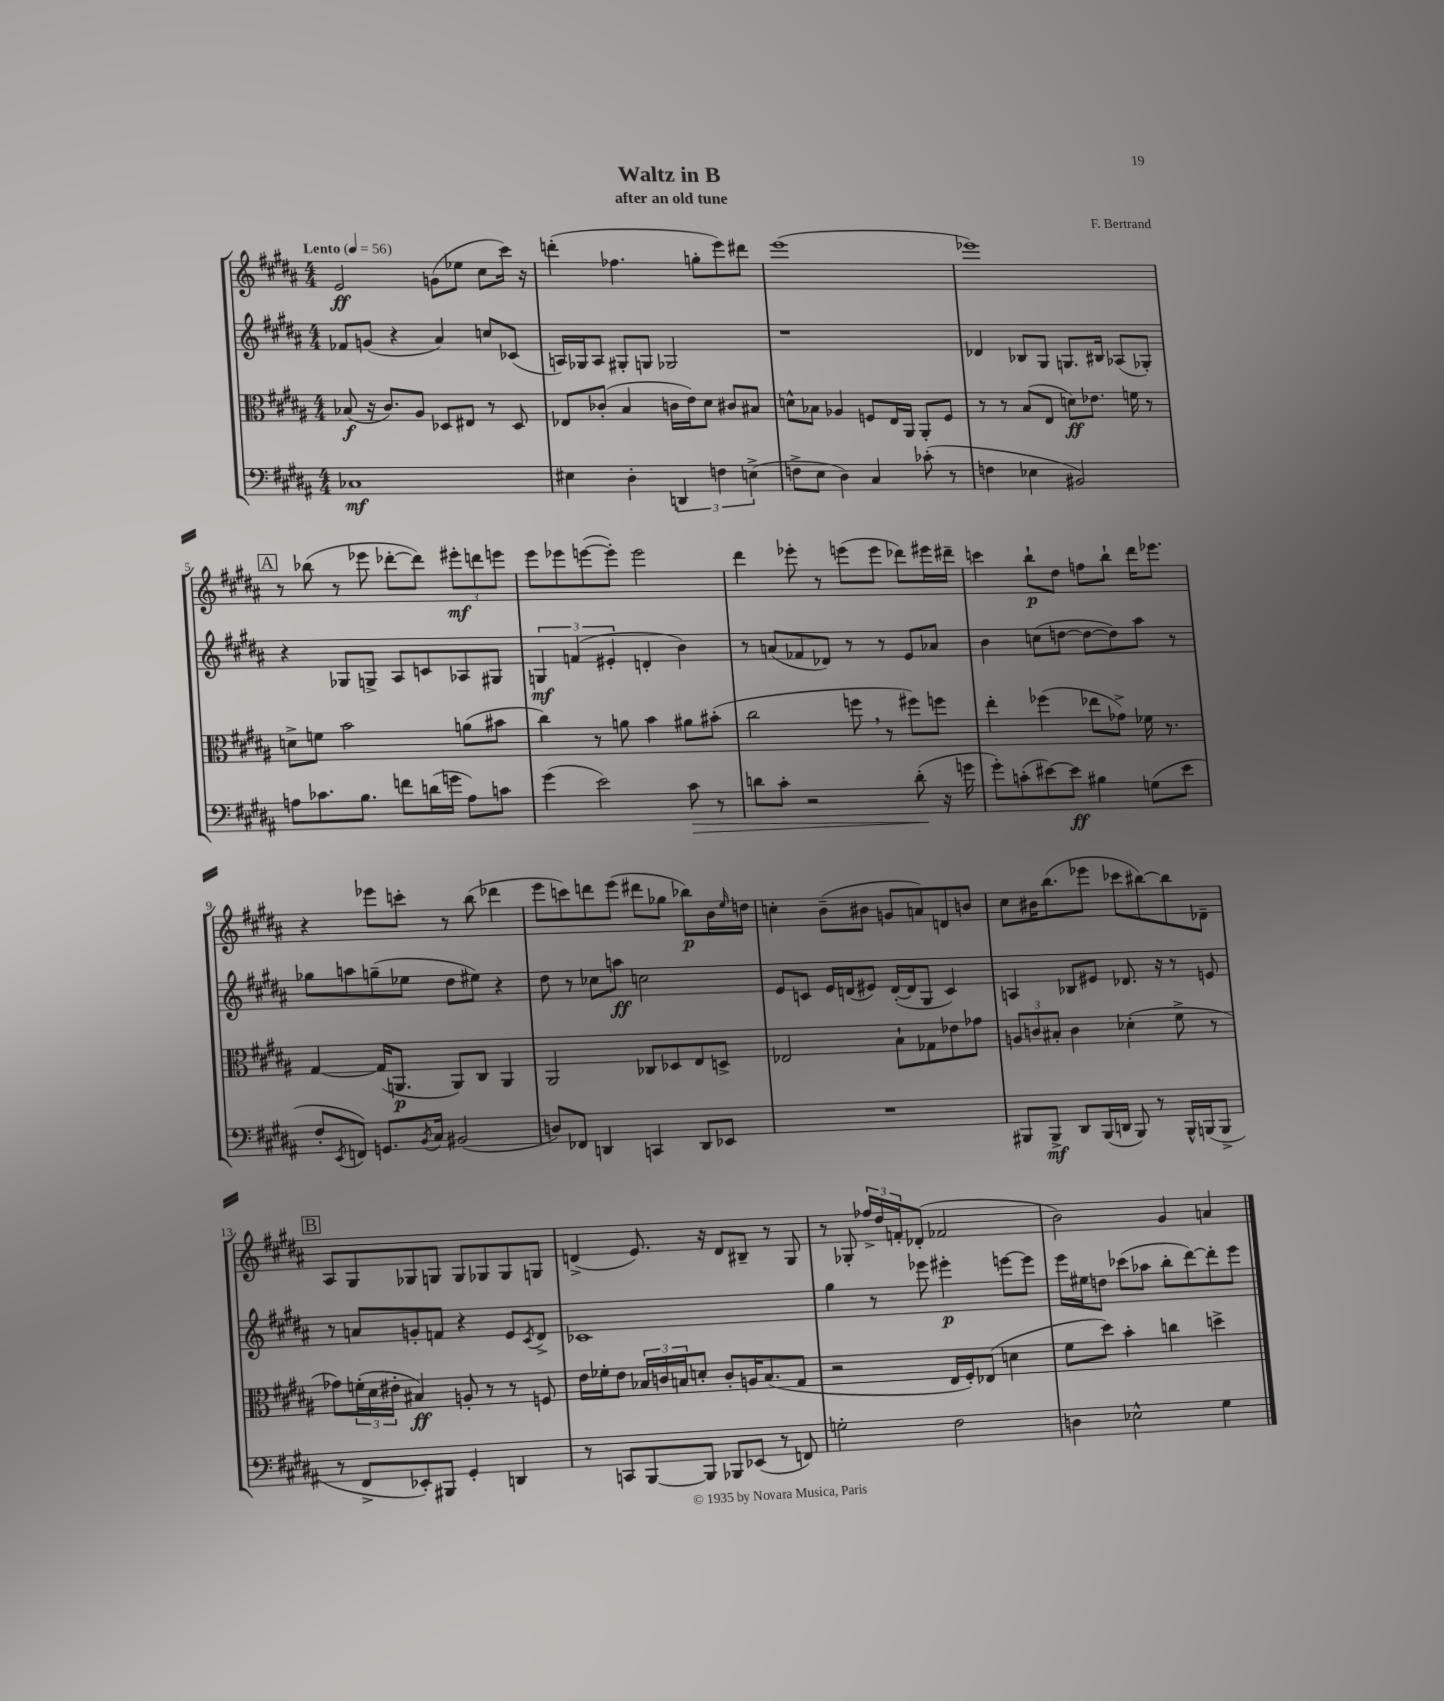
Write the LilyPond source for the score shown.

\header { title = "Waltz in B" composer = "F. Bertrand" subtitle = "after an old tune" }
<<
\new StaffGroup <<
\new Staff = "s0" {
    \clef treble \key b \major \numericTimeSignature \time 4/4 \tempo "Lento" 4 = 56
    e'2\ff g'8( ees''8 cis''8 cis'''16) r16 |
    d'''4-.( fes''4. g''8-. e'''8) dis'''8 |
    e'''1( |
    ees'''1) |
    \mark \markup { \box "A" } r8 bes''8( r8 ees'''8 des'''8~-. des'''8) \tuplet 3/2 { eis'''8-.\mf d'''8 e'''8 } |
    e'''8 ees'''8 e'''8~( e'''8-.) e'''2 |
    dis'''4 ees'''8-. r8 e'''8( e'''8 des'''8) eis'''16 dis'''16-- |
    c'''4 b''8-!\p dis''8 f''8 b''8-! dis'''16 ees'''8. |
    r4 ees'''8 c'''8-. r8 b''8( des'''4 |
    e'''8 c'''8) d'''8 e'''8( dis'''8 ges''8 bes''8\p) b'16 \grace { e''16 } d''16 |
    c''4-. b'8--( bis'8 g'8 a'8) d'8 b'8 |
    cis''8 bis'16 b''8.( ees'''8 ces'''8 bis''8~) bis''8 des'8-- |
    \mark \markup { \box "B" } ais8 gis8 ges8 g8 g8 ges8 ges8 g8 |
    d'4->( e'8.) r16 d'8 bis8-- r8 gis8 |
    r8 ges8-. \tuplet 3/2 { fes''16-> dis''16 f'16-. } des'8-.( fes'2 |
    b'2) gis'4 a'4 \bar "|." |
}
\new Staff = "s1" {
    \clef treble \key b \major \numericTimeSignature \time 4/4
    fes'8 g'8( r4 ais'4) c''8 ces'8( |
    a16) ges16 a8 gis8-. g8 ges2 |
    r1 |
    des'4 bes8 gis8 g8. bis16 aes8( ges8-.) |
    \mark \markup { \box "A" } r4 ges8 g8-> ais8 c'8 aes8 gis8 |
    \tuplet 3/2 { g4\mf f'4( eis'4-. } d'4-. b'4) |
    r8 a'8( fes'8 des'8) r8 r8 e'8 aes'8 |
    b'4 c''8( d''8~ d''8~ d''8) ais''8 r8 |
    ges''8 a''8 g''8--( ees''8 dis''8 eis''8) r4 |
    dis''8 r8 ces''8 a''8\ff c''2 |
    e'8 c'8 e'16 d'16( eis'8) d'16~-.( d'16 gis8 c'4) |
    a4 bes8 eis'8 des'8. r16 r8 e'8 |
    \mark \markup { \box "B" } r8 a'8 g'8-. f'8 r4 e'8 \acciaccatura { cis'8 } dis'8-> |
    ces'1 |
    gis''4 r8 ees'''8 eis'''4-.\p e'''8~ e'''8 |
    e'''16 eis''16 d''8 ces'''8( aes''8 b''8-. dis'''8~) dis'''8-. e'''8 \bar "|." |
}
\new Staff = "s2" {
    \clef alto \key b \major \numericTimeSignature \time 4/4
    bes8\f( r16 cis'8.) ais8 des8 eis8 r8 des8 |
    ees8 ces'8-.( b4 c'16 e'16) dis'8 cis'8 bis8 |
    d'8-^ bes8 aes4 f8 e16 ais,16 ais,8-. f8 |
    r8 r8 b8( e8 d'8\ff) ees'8. f'16 r8 |
    \mark \markup { \box "A" } d'8-> f'8 b'2 a'8( bis'8 |
    cis''4) r8 a'8 b'4 ais'8 bis'8-.( |
    cis''2 f''8 \breathe r8 fis''8) f''8 |
    e''4-. fes''4( ees''8 ges'8->) fes'16 r8. |
    gis4~ gis16( a,8.\p a,8) cis8 a,4 |
    ais,2 ces8 des8 e8 d8-> |
    ees2 b8-! ges8 ees'8 ges'8 |
    \tuplet 3/2 { a8 c'8 bis8-. } c'4 des'4-.( fis'8-> r8 |
    \mark \markup { \box "B" } ges'8) \tuplet 3/2 { f'16-.( dis'16 eis'16-. } bis4\ff) a8-. r8 r8 f8 |
    e'16 fes'16-. e'8 \tuplet 3/2 { bes16 c'16 b16 } d'8-. c'8-. a16 b8.( gis8 |
    r2 e16 fis16-.) ees8( d'4 |
    fis'8 dis''8) b'4-. c''4 d''4-> \bar "|." |
}
\new Staff = "s3" {
    \clef bass \key b \major \numericTimeSignature \time 4/4
    ces1\mf |
    eis4 dis4-. \tuplet 3/2 { d,4 f4 e4->( } |
    f8-> e8 dis4) cis4 ces'8-.( r8 |
    f4 ees4 bis,2) |
    \mark \markup { \box "A" } a8 ces'8. b8. f'8 d'16( g'16 a8) c'8 |
    gis'4( e'2) cis'8\> r8 |
    d'8 cis'8-. r2 d'8-.\!( r16 g'16 |
    gis'8-.) c'8-.( eis'8~) eis'8\ff bis4 g8( eis'8 |
    fis8-. \acciaccatura { e,8 } f,8) g,8. \acciaccatura { b,8 } cis16 bis,2( |
    d8) fes,8 d,4 c,4 d,8 ees,8 |
    R1 |
    bis,,8 bis,,8->\mf dis,8 bis,,16( d,16 bis,,8) r8 bis,,16-^ b,,16( b,,8-> |
    \mark \markup { \box "B" } r8 fis,8-> ees,8-.) bis,,8 gis,4-. d,4 |
    r8 c,8 b,,8~ b,,8 bes,,8 ees,8( r8 f,8) |
    g2-. fis2 |
    d4 ees2-^ gis4 \bar "|." |
}
>>
>>
